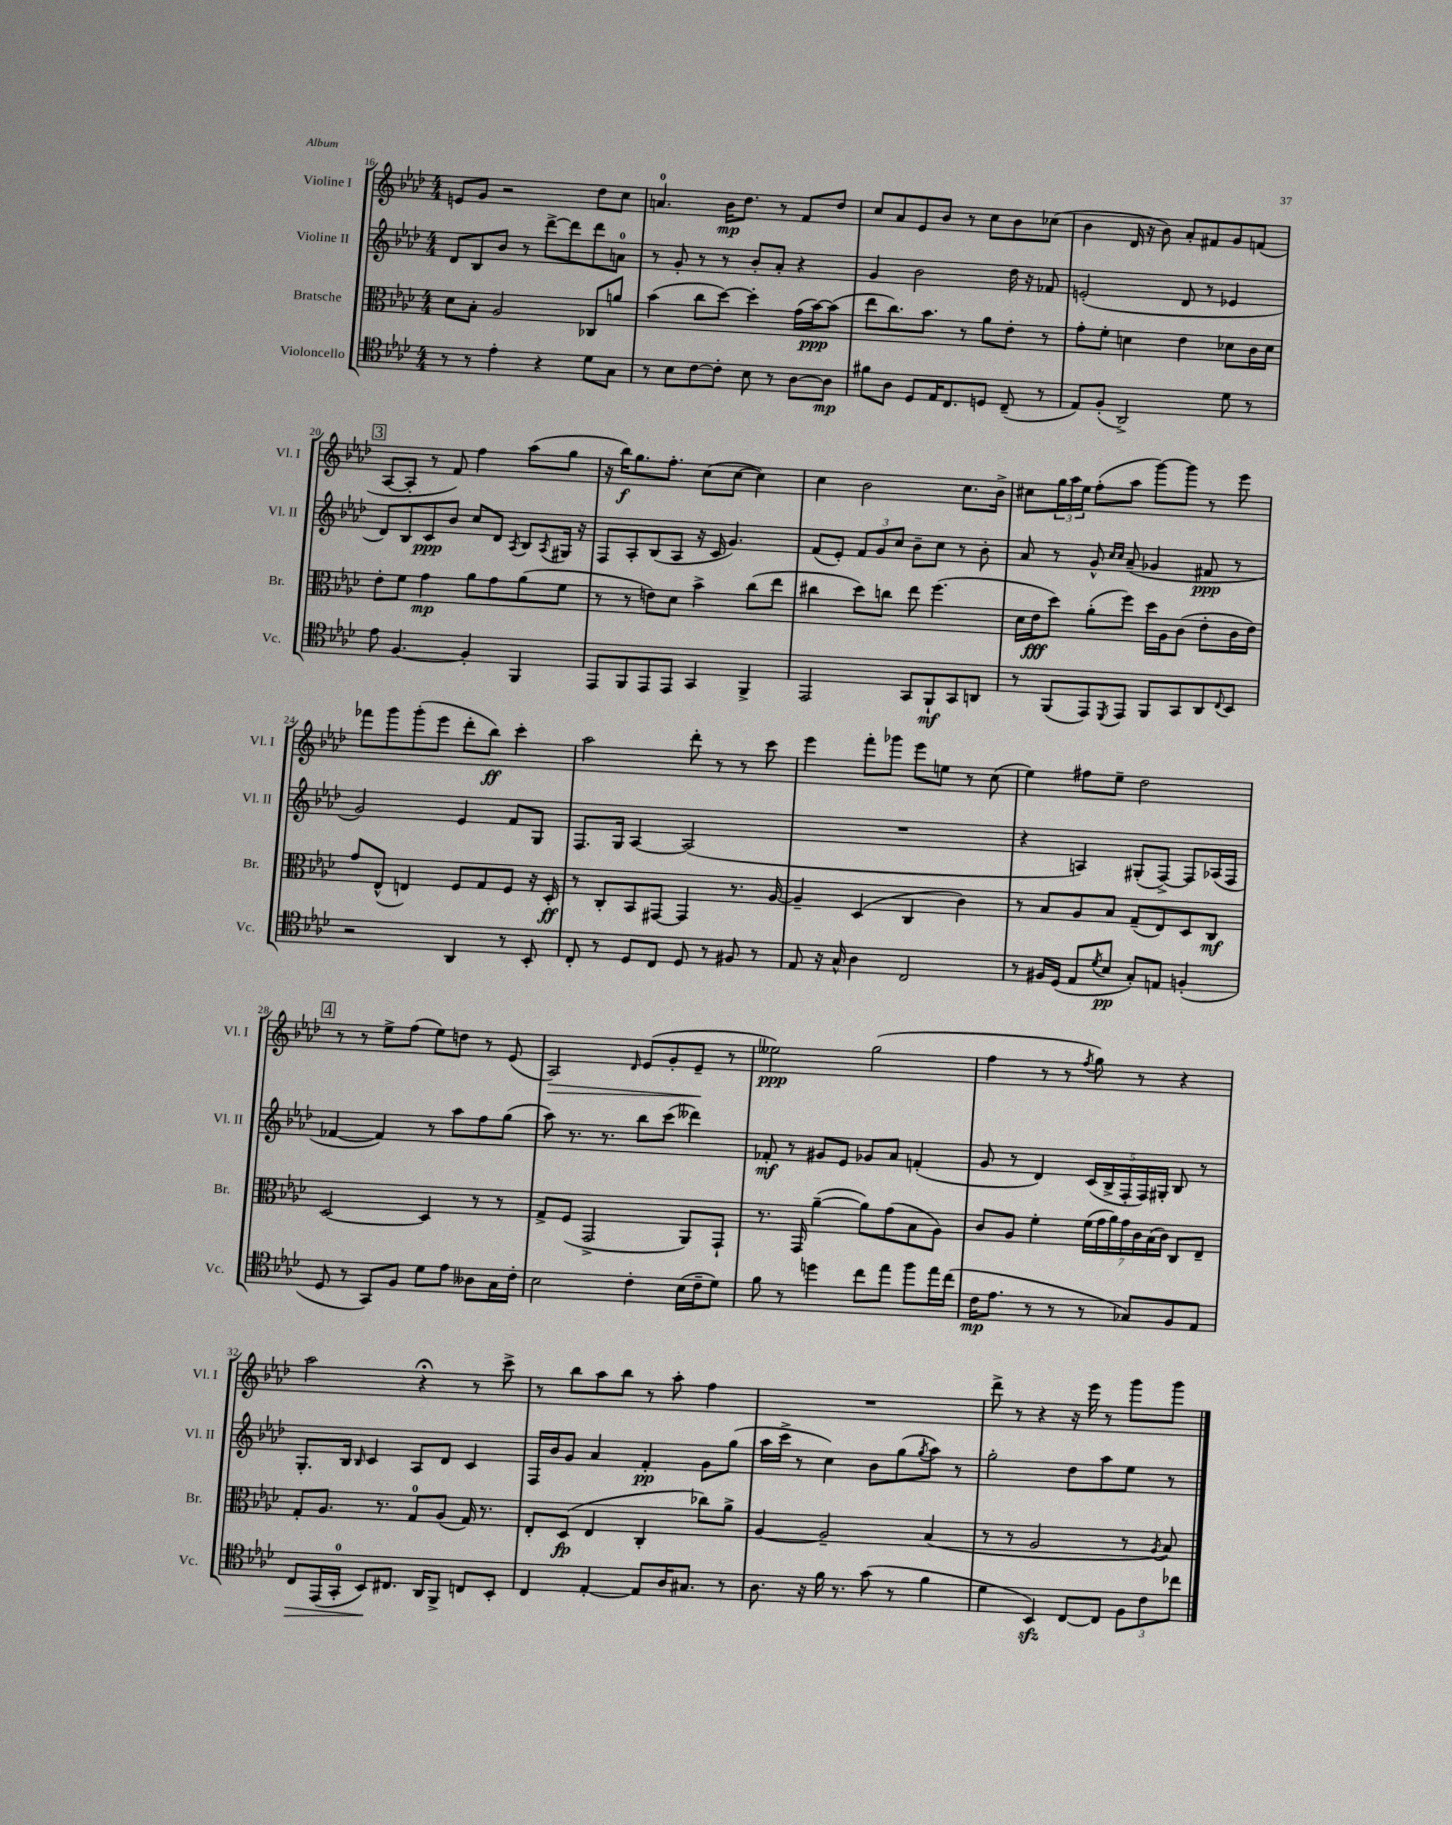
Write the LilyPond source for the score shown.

<<
\new StaffGroup <<
\new Staff = "s0" \with { instrumentName = "Violine I" shortInstrumentName = "Vl. I" } {
    \clef treble \key aes \major \numericTimeSignature \time 4/4
    e'8 g'8 r2 des''8 c''8 |
    a'4.-0 bes'16\mp des''8. r8 f'8 des''8 |
    c''8 aes'8 ees'8 bes'8 r8 c''8 bes'8 ces''8( |
    bes'4 des'16 r16 bes'8) aes'8-. fis'8 g'8 f'8( |
    \mark \markup { \box "3" } aes8~ aes8-. r8 f'8) f''4 aes''8( g''8 |
    r16 bes''16\f) g''8. f''8.-. c''8( c''8~ c''4) |
    c''4 bes'2 c''8. bes'16-> |
    cis''8 \tuplet 3/2 { g''16 aes''16 ees''16 } f''8-.( aes''8 g'''8~) g'''8 r8 ees'''8 |
    fes'''8 g'''8 g'''8-.( ees'''8 des'''8-. bes''8\ff) c'''4-. |
    aes''2 des'''8-. r8 r8 c'''8 |
    ees'''4 f'''8-. ges'''8 ees'''8 e''8 r8 c''8( |
    ees''4) fis''8 ees''8-- des''2 |
    \mark \markup { \box "4" } r8 r8 ees''8-> f''8( ees''8) d''8 r8 ees'8( |
    aes2\>) \grace { des'16 } ees'8( g'8-. ees'8--\! r8 |
    eeses''2\ppp) g''2( |
    f''4 r8 r8 \acciaccatura { f''8 } g''8) r8 r4 |
    aes''2 r4\fermata r8 c'''8-> |
    r8 bes''8 aes''8 bes''8 r8 aes''8-. f''4 |
    R1 |
    des'''8-> r8 r4 r16 ees'''16 r8 g'''8 g'''8 \bar "|." |
}
\new Staff = "s1" \with { instrumentName = "Violine II" shortInstrumentName = "Vl. II" } {
    \clef treble \key aes \major \numericTimeSignature \time 4/4
    des'8 bes8 bes'8 r8 des'''8~-> des'''8 des'''8 a'8-0 |
    r8 g'8-. r8 r8 bes'8-. aes'8-. r4 |
    g'4 bes'2 des''16 r16 fes'8 |
    e'2-.( des'8 r8 ees'4 |
    \mark \markup { \box "3" } des'8) bes8 c'8\ppp bes'8 c''8 des'8 \acciaccatura { aes8 } bes8 \acciaccatura { aes8 } gis16 r16 |
    f8 aes8-. bes8( aes8 r16 c'16 g'4.) |
    f'8( ees'8-.) \tuplet 3/2 { f'8 g'8 c''8 } bes'8-- c''8 r8 bes'8-. |
    aes'8 r8 g'8-^ \grace { c''16 c''16 } aes'8--( ges'4 fis'8\ppp r8 |
    g'2) ees'4 f'8 g8 |
    f8. g16 aes4~ aes2( |
    R1 |
    r4 a4) gis8-.( f8~->) f8 aes16( f16 |
    \mark \markup { \box "4" } fes'4~ fes'4) r8 aes''8 f''8 g''8( |
    aes''8) r8. r8. bes''8 c'''8( deses'''4) |
    fes'8-.\mf r8 gis'8 ees'8 ges'8 aes'8 f'4-.( |
    g'8 r8 des'4) \tuplet 5/4 { c'16( bes16-> f16-. f16) gis16-. } bes8 r8 |
    g8.-. bes16 \grace { bes16 } c'4 aes8 des'8 c'4 |
    f16 bes'16 g'8 aes'4 f'4-.\pp g'8 g''8( |
    aes''16 c'''16-> r8 c''4) bes'8 g''8( \acciaccatura { g''8 } aes''8) r8 |
    g''2-. des''8 aes''8 ees''8 r8 \bar "|." |
}
\new Staff = "s2" \with { instrumentName = "Bratsche" shortInstrumentName = "Br." } {
    \clef alto \key aes \major \numericTimeSignature \time 4/4
    des'8 bes8-. aes2 ces8 a'8 |
    bes'4( c''8 des''8~) des''4-. g'16( bes'16~\ppp) bes'8( |
    ees''8 c''8.) bes'8. r8 aes'8 ees'8-. r8 |
    g'8-. f'8-. d'4 ees'4 des'8 c'16 des'16 |
    \mark \markup { \box "3" } ees'8-. f'8 g'4\mp aes'8 g'8 aes'8( f'8 |
    r8 r8 e'8) des'8 bes'4-> c''8( ees''8 |
    cis''4 des''8) c''8 ees''8 f''4.( |
    des'16 ees'16\fff des''8) aes'8-.( f''8) des''16 aes16 c'8( ees'8-. c'16 ees'16) |
    g'8 ees8-^( e4) f8 g8 f8 r16 des16-.\ff |
    r8 c8-. bes,8 gis,8~ gis,4 r8. aes16~ |
    aes4-- des4( c4 c'4) |
    r8 bes8 aes8 bes8 g8--( ees8) des8 c8\mf |
    \mark \markup { \box "4" } des2~ des4 r8 r8 |
    g8-> f8( g,2-> aes,8) g,8-! |
    r8. g,16 aes'4~--( aes'8) g'8( bes8 aes8) |
    c'8 aes8 f'4-. \tuplet 7/4 { f'16( g'16 aes'16) g'16 c'16 bes16( c'16) } c8 ees8-- |
    g8-. aes8. r8. g8-0 aes8( g16) r8. |
    ees8-. des8\fp( ees4 c4-. ces''8) aes'8-> |
    aes4~ aes2-- bes4( |
    r8 r8 aes2 r8 \acciaccatura { aes8 } bes8) \bar "|." |
}
\new Staff = "s3" \with { instrumentName = "Violoncello" shortInstrumentName = "Vc." } {
    \clef tenor \key aes \major \numericTimeSignature \time 4/4
    r8 r8 ees'4-. r4 des'8 g8 |
    r8 bes8 c'8~ c'8-. bes8 r8 aes8~ aes8\mp |
    fis'8 aes8 des8 ees16 c8. d8 c8--( r8 |
    ees8) f8-.( aes,2->) des'8 r8 |
    \mark \markup { \box "3" } ees'8 f4.~ f4-. f,4 |
    ees,8 f,8 ees,8 ees,8 g,4 f,4-> |
    ees,2 g,8 f,8-!\mf g,8 a,8 |
    r8 f,8( ees,8) \acciaccatura { des,8 } ees,8 f,8 g,8 aes,8 \appoggiatura { c8 } bes,8 |
    r2 aes,4 r8 bes,8-. |
    c8-. r8 des8 c8 des8 r8 fis8 r8 |
    ees8 r16 g16-^ aes4 c2 |
    r8 fis16 des16( ees8 \acciaccatura { des'8 } bes8\pp g8-.) e8 f4-.( |
    \mark \markup { \box "4" } des8 r8 g,8) f8 des'8 ees'8 aeses8 g16 c'16-. |
    bes2 c'4-. bes16( c'16-- des'8) |
    f'8 r8 d''4 c''8 ees''8 f''8 ees''16 c''16( |
    c'16\mp ees'8. r8 r8 r8 ges8) f8 ees8 |
    c8\> ees,16( g,16-0-. bes,8\!) cis8. aes,16 f,8-> c8 bes,8-. |
    c4 ees4~-. ees8 aes16 gis8. r8 |
    aes8. r16 f'16 r8. g'8( r8 f'4 |
    des'4 bes,4\sfz) c8~ c8 \tuplet 3/2 { f8 c'8 ces''8 } \bar "|." |
}
>>
>>
\layout { \context { \Score currentBarNumber = #16 } }
